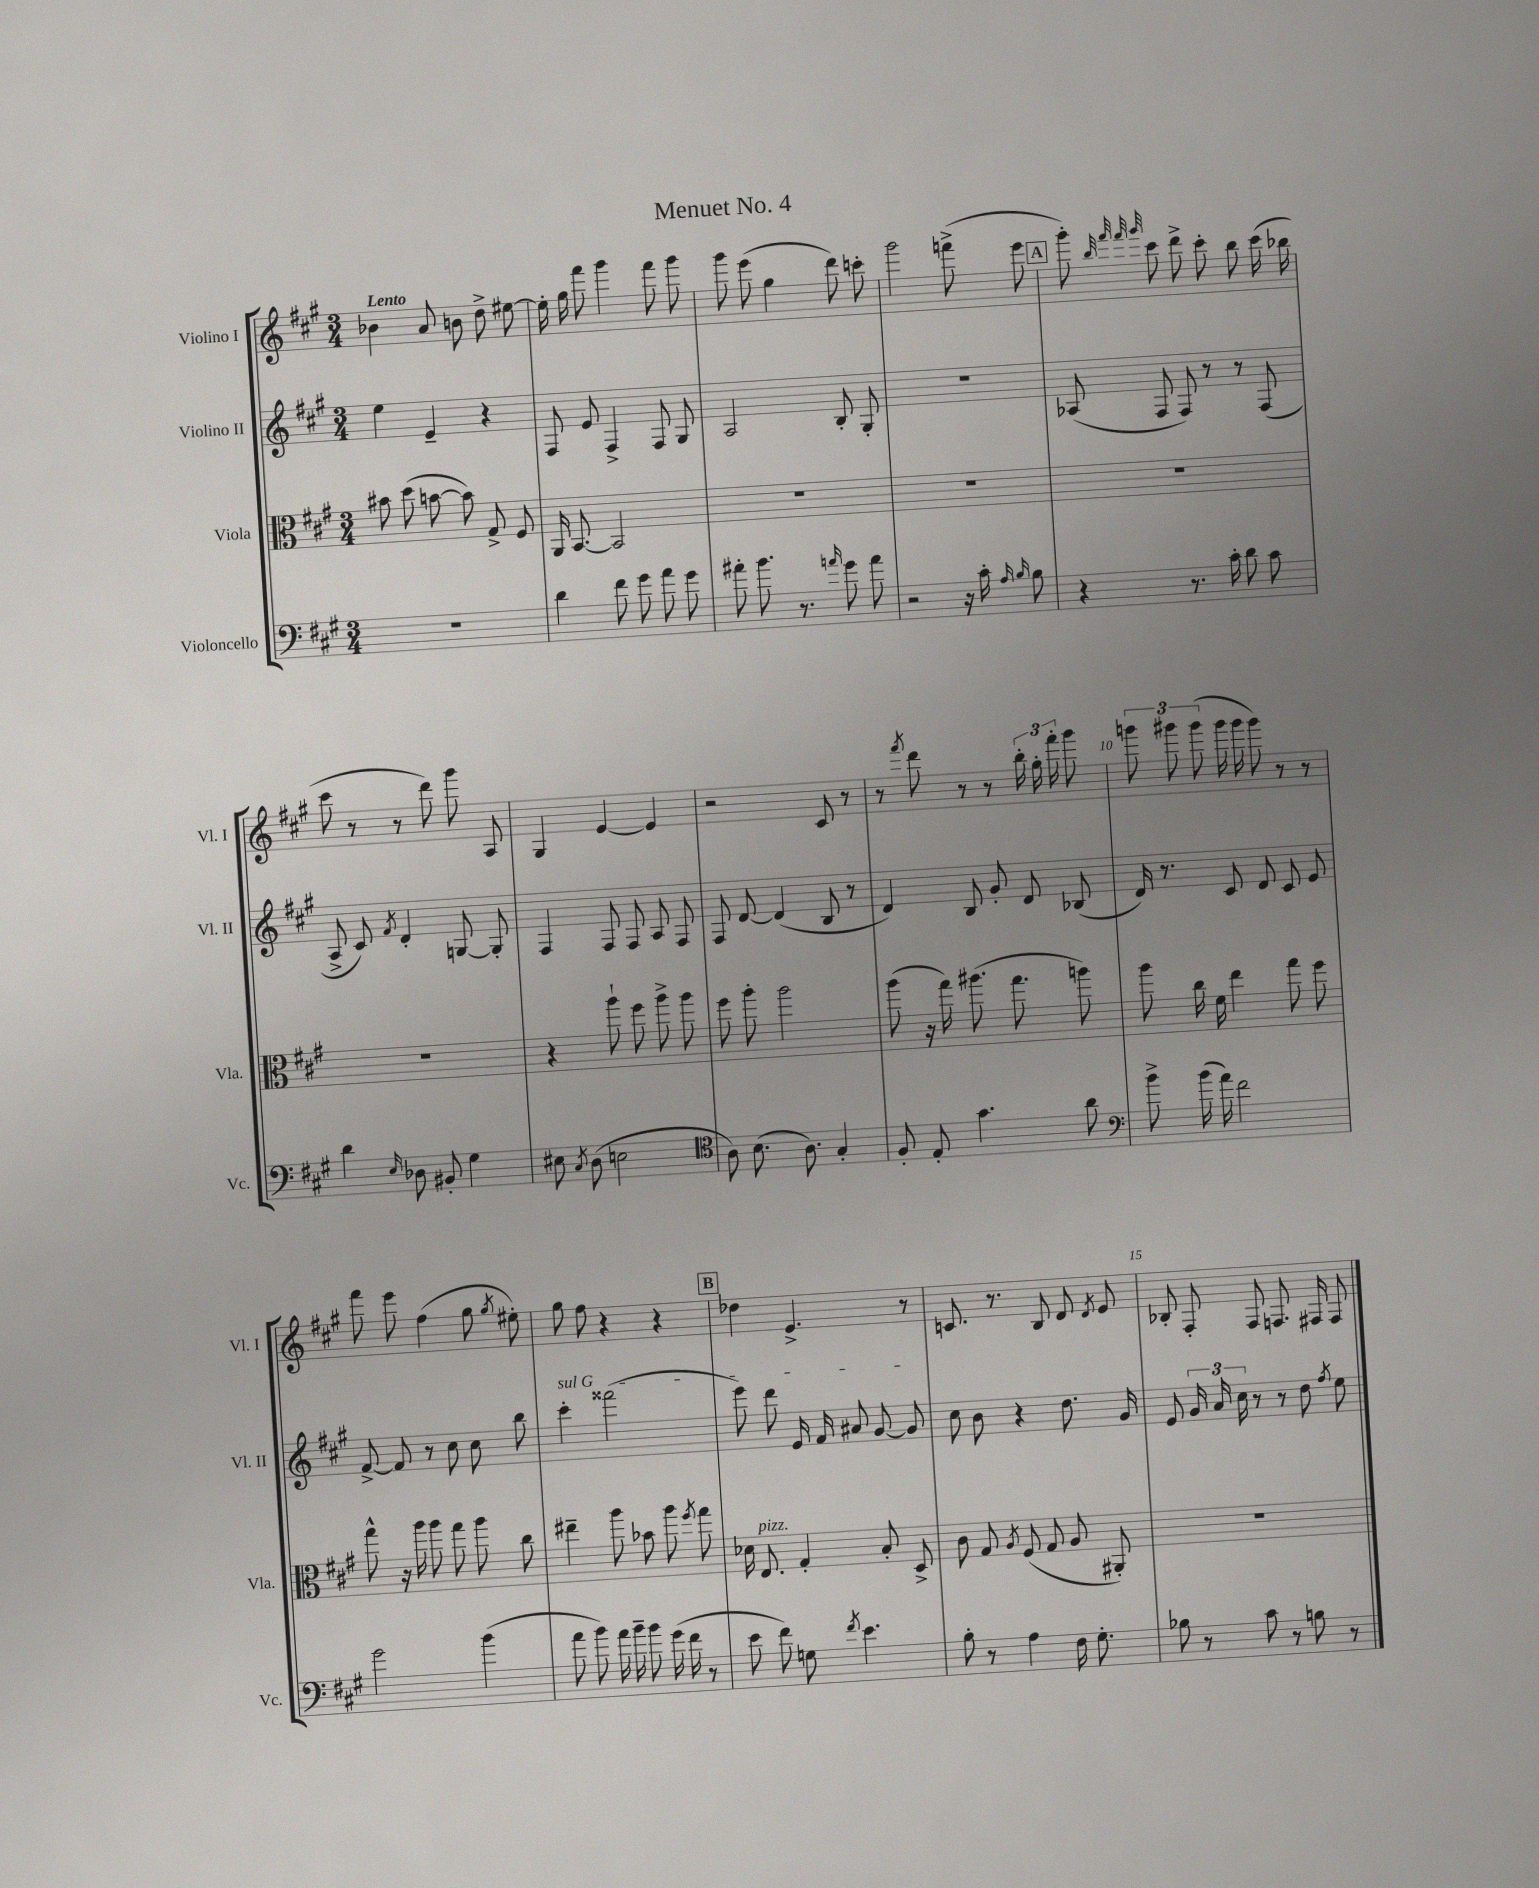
\header { title = "Menuet No. 4" }
<<
\new StaffGroup <<
\new Staff = "s0" \with { instrumentName = "Violino I" shortInstrumentName = "Vl. I" } {
    \clef treble \key a \major \numericTimeSignature \time 3/4 \tempo "Lento"
    \autoBeamOff bes'4 a'8 b'8 d''8-> eis''8~ |
    eis''16-. gis''16 fis'''8 gis'''4 fis'''8 gis'''8 |
    gis'''8 e'''8( gis''4 d'''8) c'''8-. |
    gis'''2 f'''8->( e'''8 |
    \mark \markup { \box "A" } gis'''8-.) \grace { b''32 fis'''32 fis'''32 gis'''32 } cis'''8 d'''8-> cis'''8-. b''8 cis'''16( bes''16 |
    cis'''8 r8 r8 d'''8) gis'''8 a8 |
    gis4 e'4~ e'4 |
    r2 cis'8 r8 |
    r8 \acciaccatura { fis'''8 } d'''8 r8 r8 \tuplet 3/2 { b''16-. gis''16-. fis'''16-. } gis'''8 |
    \tuplet 3/2 { g'''8 gis'''8 gis'''8( } gis'''16 gis'''16 gis'''8) r8 r8 |
    fis'''8 e'''8 fis''4( gis''8 \acciaccatura { gis''8 } eis''8-.) |
    gis''8 fis''8 r4 r4 |
    \mark \markup { \box "B" } des''4 e'4.-> r8 |
    c'8. r8. b8 d'8 \acciaccatura { d'8 } e'8 |
    bes8-. fis8-. fis8 f8. fis16 fis8 \bar "|." |
}
\new Staff = "s1" \with { instrumentName = "Violino II" shortInstrumentName = "Vl. II" } {
    \clef treble \key a \major \numericTimeSignature \time 3/4
    \autoBeamOff e''4 e'4-- r4 |
    fis8 e'8 fis4-> fis8 gis8 |
    a2 b8-. gis8-. |
    R2. |
    \mark \markup { \box "A" } aes8( fis8 fis8) r8 r8 fis8( |
    a8-> cis'8) \acciaccatura { fis'8 } d'4-. g8~ g8-. |
    fis4 fis8 fis8 a8 fis8 |
    fis8 d'8~ d'4( b8 r8 |
    d'4) b8 gis'8-. d'8 bes8( |
    d'16) r8. cis'8 d'8 cis'8 e'8 |
    fis'8~-> fis'8 r8 cis''8 cis''8 b''8 |
    \once \override TextSpanner.bound-details.left.text = \markup { \italic "sul G" } cis'''4-.\startTextSpan fisis'''2( |
    \mark \markup { \box "B" } e'''8) d'''8 e'16 fis'16 ais'8 gis'8~ gis'8\stopTextSpan |
    cis''8 b'8 r4 d''8. gis'16 |
    e'8 \tuplet 3/2 { gis'16 a'16 cis''16 } r8 r8 d''8 \acciaccatura { fis''8 } e''8 \bar "|." |
}
\new Staff = "s2" \with { instrumentName = "Viola" shortInstrumentName = "Vla." } {
    \clef alto \key a \major \numericTimeSignature \time 3/4
    \autoBeamOff bis'8 d''8( b'8~ b'8) gis8-> fis8 |
    a,16 b,8.~ b,2 |
    R2. |
    R2. |
    \mark \markup { \box "A" } R2. |
    R2. |
    r4 a''8-! fis''8 a''8-> a''8 |
    fis''8 a''8-. a''2 |
    a''8( r16 gis''16) ais''8.( gis''8. a''8) |
    a''8 cis''16 fis'16 e''4 gis''8 fis''8 |
    gis''8-^ r16 a''16 a''8 gis''8 a''8 cis''8 |
    eis''4-- a''8 bes'8 a''8 \acciaccatura { fis''8 } gis''8 |
    \mark \markup { \box "B" } des'16 e8.^\markup { \italic "pizz." } gis4-. b8-. d8-> |
    cis'8 gis8 \acciaccatura { a8 } fis8( gis8 a8 ais,8-.) |
    R2. \bar "|." |
}
\new Staff = "s3" \with { instrumentName = "Violoncello" shortInstrumentName = "Vc." } {
    \clef bass \key a \major \numericTimeSignature \time 3/4
    \autoBeamOff R2. |
    d'4 fis'8 gis'8 a'8 gis'8 |
    ais'8-. b'8. r8. \grace { a'16 } gis'8 a'8 |
    r2 r16 cis'16-. \grace { a16 b16 } b8 |
    \mark \markup { \box "A" } r4 r8. cis'16-. d'8 cis'8 |
    d'4 \grace { e16 } des8 bis,8-. gis4 |
    eis8 \acciaccatura { cis8 } d8( e2 |
    \clef tenor a8) b8.( a8.) gis4-. |
    fis8-. e8-. gis'4. a'8 |
    \clef bass b'8-> b'16( a'16) fis'2 |
    gis'2 b'4( |
    a'8 b'8) a'16 b'16-- b'8 gis'16( fis'16 r8 |
    \mark \markup { \box "B" } e'8 fis'8) g8 \acciaccatura { fis'8 } e'4. |
    b8-. r8 a4 fis16 gis8.-. |
    bes8 r8 cis'8 r8 b8 r8 \bar "|." |
}
>>
>>
\layout { \context { \Score \override BarNumber.break-visibility = ##(#f #t #t) barNumberVisibility = #(every-nth-bar-number-visible 5) } }
